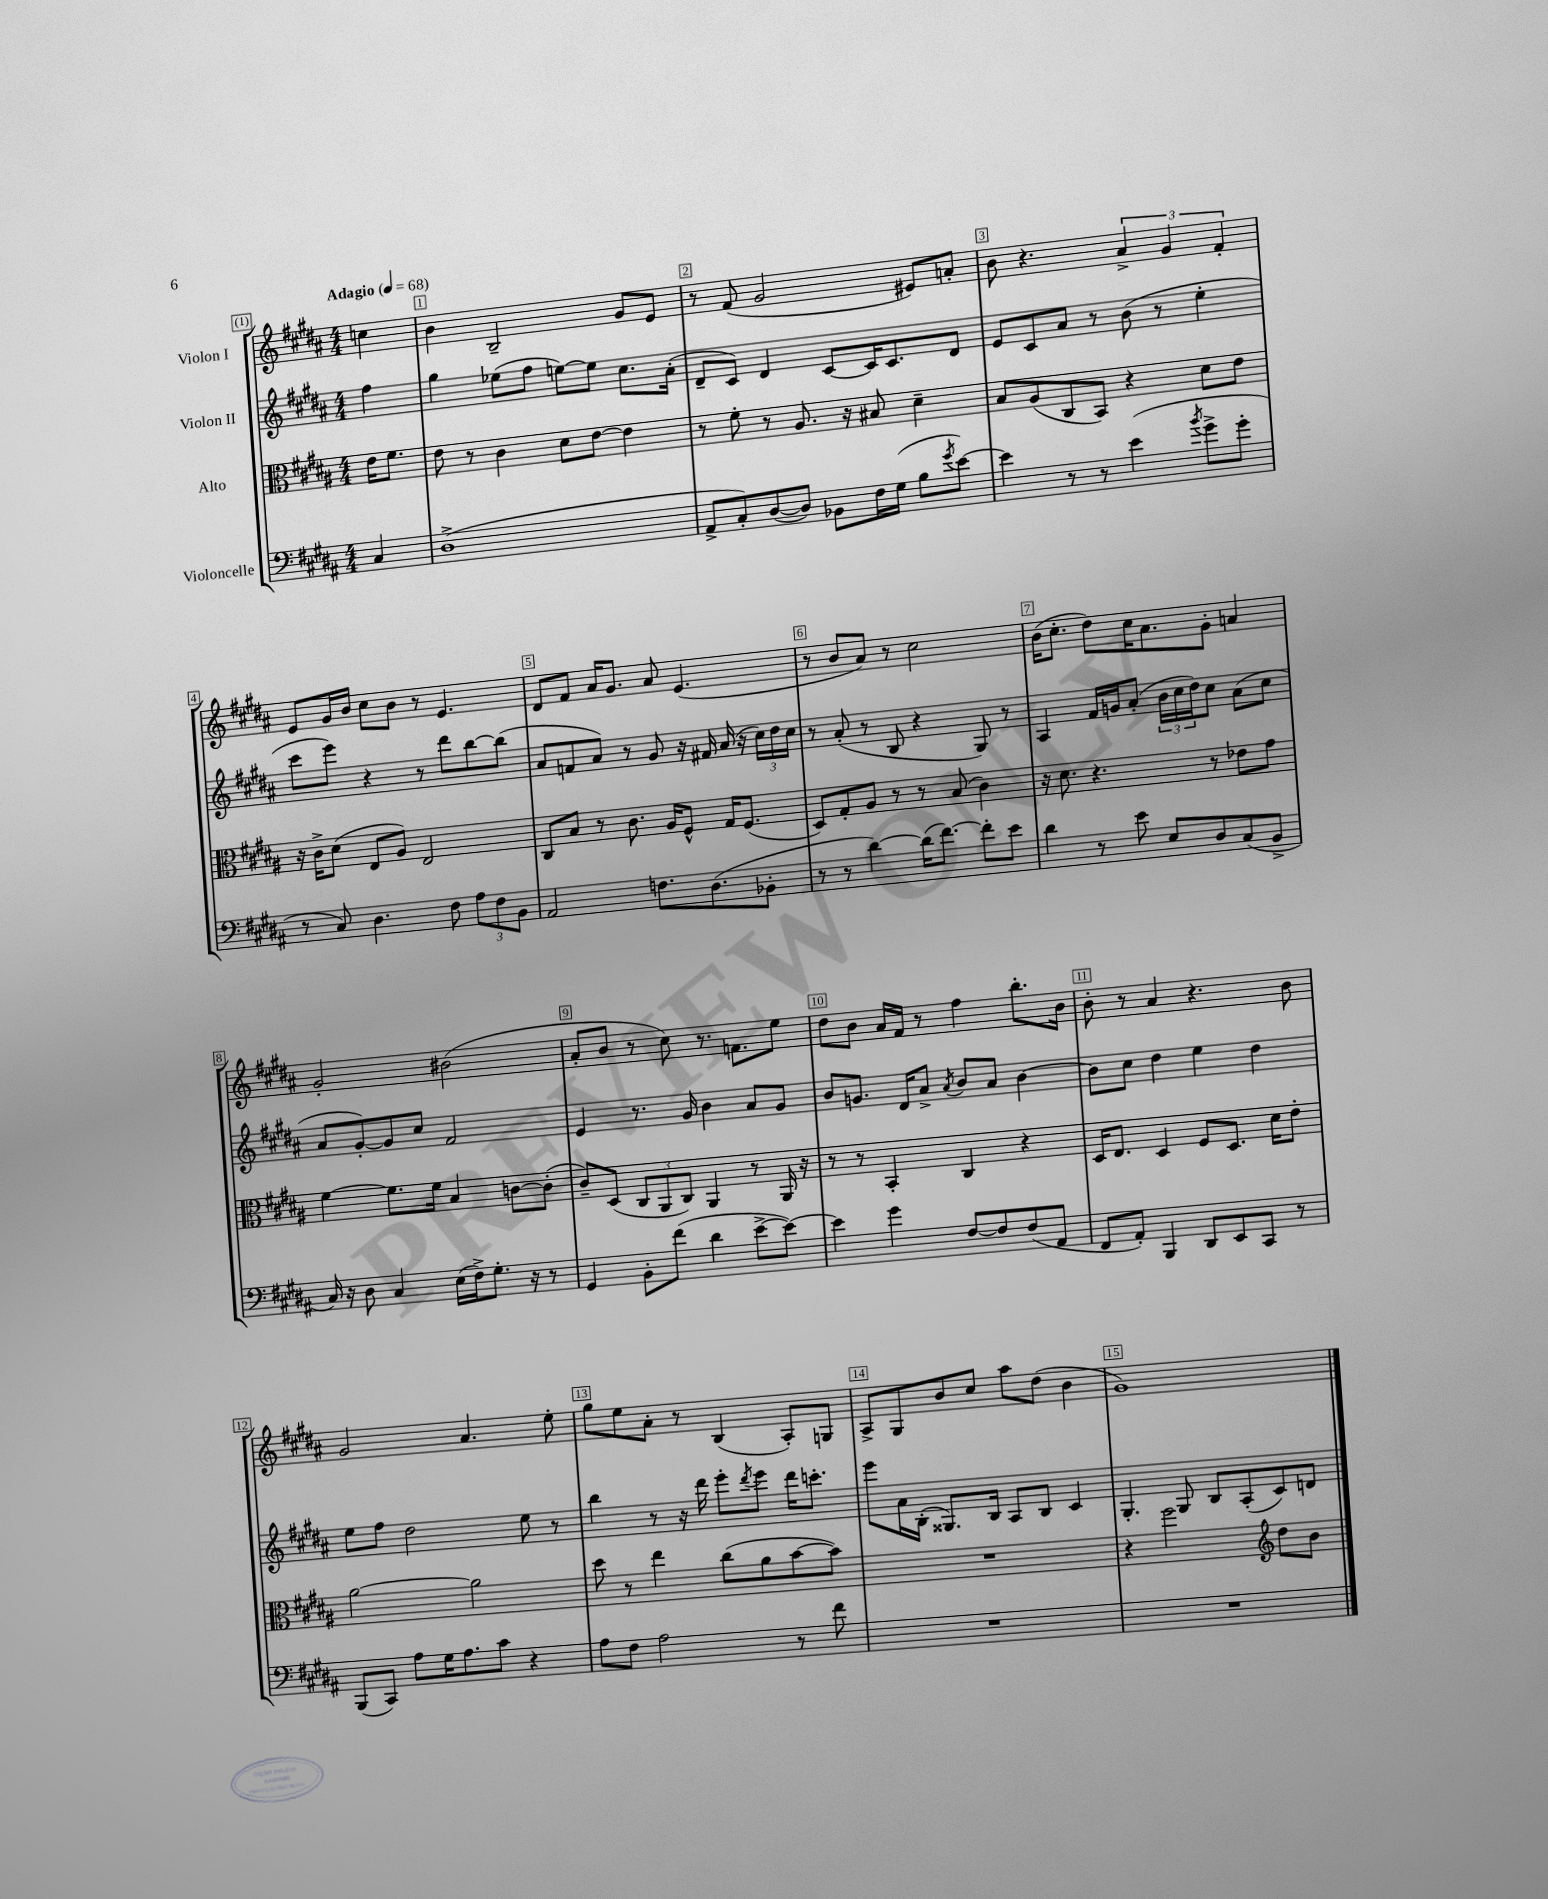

**kern	**kern	**kern	**kern
*staff4	*staff3	*staff2	*staff1
*clefF4	*clefC3	*clefG2	*clefG2
*k[f#c#g#d#a#]	*k[f#c#g#d#a#]	*k[f#c#g#d#a#]	*k[f#c#g#d#a#]
*M4/4	*M4/4	*M4/4	*M4/4
*MM68	*MM68	*MM68	*MM68
4C#	16e	4ff#	4cc
.	8.f#	.	.
=	=	=	=
(1D#^	8e	4gg#	4b
.	8r	.	.
.	4c#	(8ee-	2B~
.	.	8ff#	.
.	8d#	[8ee)	.
.	[8e	8ee]	.
.	4e]	8.cc#	8g#
.	.	.	8e
.	.	(16a#'	.
=	=	=	=
8AA#^	8r	8d#~	8r
8C#')	8f#'	8c#)	(8f#
([8D#	8r	4d#	2g#
8D#])	8.A#	.	.
8BB-	.	[8c#	.
.	16r	.	.
16F#	8B#	16c#]	.
(16G#	.	8.c#	.
8B	4d#~	.	8e#)
8qg#	.	.	.
[8e)	.	8d#	8a'
=	=	=	=
4e]	8B	8e	8b
.	(8A#	8c#	4.r
8r	8C#	8a#	.
8r	8BB)	8r	.
(4e	4r	(8b	6a#^
.	.	8r	.
.	.	.	6g#
8qb	.	.	.
8g#^	8d#	4ee'	.
.	.	.	6f#'
8g#'	8e	.	.
=	=	=	=
8r	16r	8ccc#	8e
.	16c#^	.	.
8C#)	(8d#	8eee)	16g#
.	.	.	16b
4.D#	8E	4r	8cc#
.	8A#)	.	8b
.	2E	8r	8r
8F#	.	8ddd#	4.e
12A#	.	[8bb	.
12F#	.	.	.
.	.	(8bb]	.
12BB	.	.	.
=	=	=	=
2AA#	8C#	8a#	8d#
.	8B	8f	8f#
.	8r	8a#)	16a#
.	.	.	8.g#
.	8.c#	8r	.
8.F	.	8g#	8a#
.	16A#	.	.
.	8F#^^	16r	(4.e
(8.D#	.	16f#	.
.	16G#	(16a#	.
.	(8.F#	16r	.
8BB-'	.	24cc#)	.
.	.	24dd#	.
.	.	24cc#	.
=	=	=	=
8r	8D#)	8r	8r
8r	8G#'	(8a#'	8b
[4d#)	8A#	8r	8a#)
.	8r	8B	8r
(16d#]	8r	4r	2cc#
[8.f#)	.	.	.
.	(8B	.	.
8f#']	4c#)	8G#)	.
8e	.	8r	.
=	=	=	=
4d#	16r	4A#	(16b
.	8.d#	.	8.cc#'
8r	4.r	16f#	8dd#)
.	.	16g	.
8e	.	(8a#'	16cc#
.	.	.	8.a#
8E	.	24b	.
.	.	24cc#	.
.	.	24dd#)	.
8D#	8r	8cc#	8g#'
(8C#	8e-	(8a#	4a
8BB^	8g#	8cc#	.
=	=	=	=
16C#)	[4f#	8a#	2g#'
16r	.	.	.
8D#	.	[8g#')	.
4C#	8.f#]	8g#]	.
.	.	8cc#	.
.	16f#	.	.
(16E	4B	2f#	(2b#
16F#^)	.	.	.
8.G#'	.	.	.
.	[8c	.	.
16r	.	.	.
8r	(8c']	.	.
=	=	=	=
4GG#	8c#~)	4e	8a#'
.	(8D#	.	8b
8BB'	12C#	8.r	8r
.	12AA#	.	.
(8f#	.	.	8cc#)
.	12C#)	.	.
.	.	16g#	.
4d#	4AA#	4b	8.r
.	.	.	8.f
[8e^	8r	8a#	.
8e_)	16AA#	8g#	8ee
.	16r	.	.
=	=	=	=
4e]	8r	8b	8dd#
.	8r	8.g	8b
4g#	4BB'	.	16a#
.	.	16d#	16f#
.	.	8a#^	8r
.	.	8qa#	.
[8F#	4C#	8b	4ff#
8F#]	.	8a#	.
(8F#	4r	[4b	8.bb'
8AA#	.	.	.
.	.	.	16b
=	=	=	=
8FF#	16D#	8b]	8b'
.	8.E	.	.
8AA#')	.	8cc#	8r
4BBB	4D#	4dd#	4a#
8DD#	8F#	4ee	4.r
8EE	8.D#	.	.
8CC#	.	4dd#	.
.	16d#	.	.
8r	8e'	.	8b
=	=	=	=
(8BBB	[2a#	8ee	2g#
8CC#)	.	8ff#	.
8A#	.	2dd#	.
16G#	.	.	.
8.A#	.	.	.
.	2a#]	.	4.a#
8c#	.	.	.
4r	.	8ee	.
.	.	8r	8ee'
=	=	=	=
8A#	8dd#	4bb	8gg#
8F#	8r	.	8ee
2A#	4ee	8r	8a#'
.	.	16r	8r
.	.	16ddd#	.
.	(8cc#	8eee'	(4B
.	.	8qddd#	.
.	8a#	8eee	.
8r	[8b	16ddd#	8A#')
.	.	8.ccc'	.
8f#	8b])	.	8G
=	=	=	=
1r	1r	8eee	8A#^
.	.	16a#	8G#
.	.	(16B'	.
.	.	8.G##)	8b
.	.	.	8cc#
.	.	16B	.
.	.	8A#	8aa#
.	.	8B	(8dd#
.	.	4c#	4b
=	=	=	=
1r	4r	4.G#'	1g#)
.	2ff#	.	.
.	.	8G#	.
.	.	8B	.
.	.	(8A#'	.
*	*clefG2	*	*
.	8dd#	8c#)	.
.	8b	8d	.
==	==	==	==
*-	*-	*-	*-
